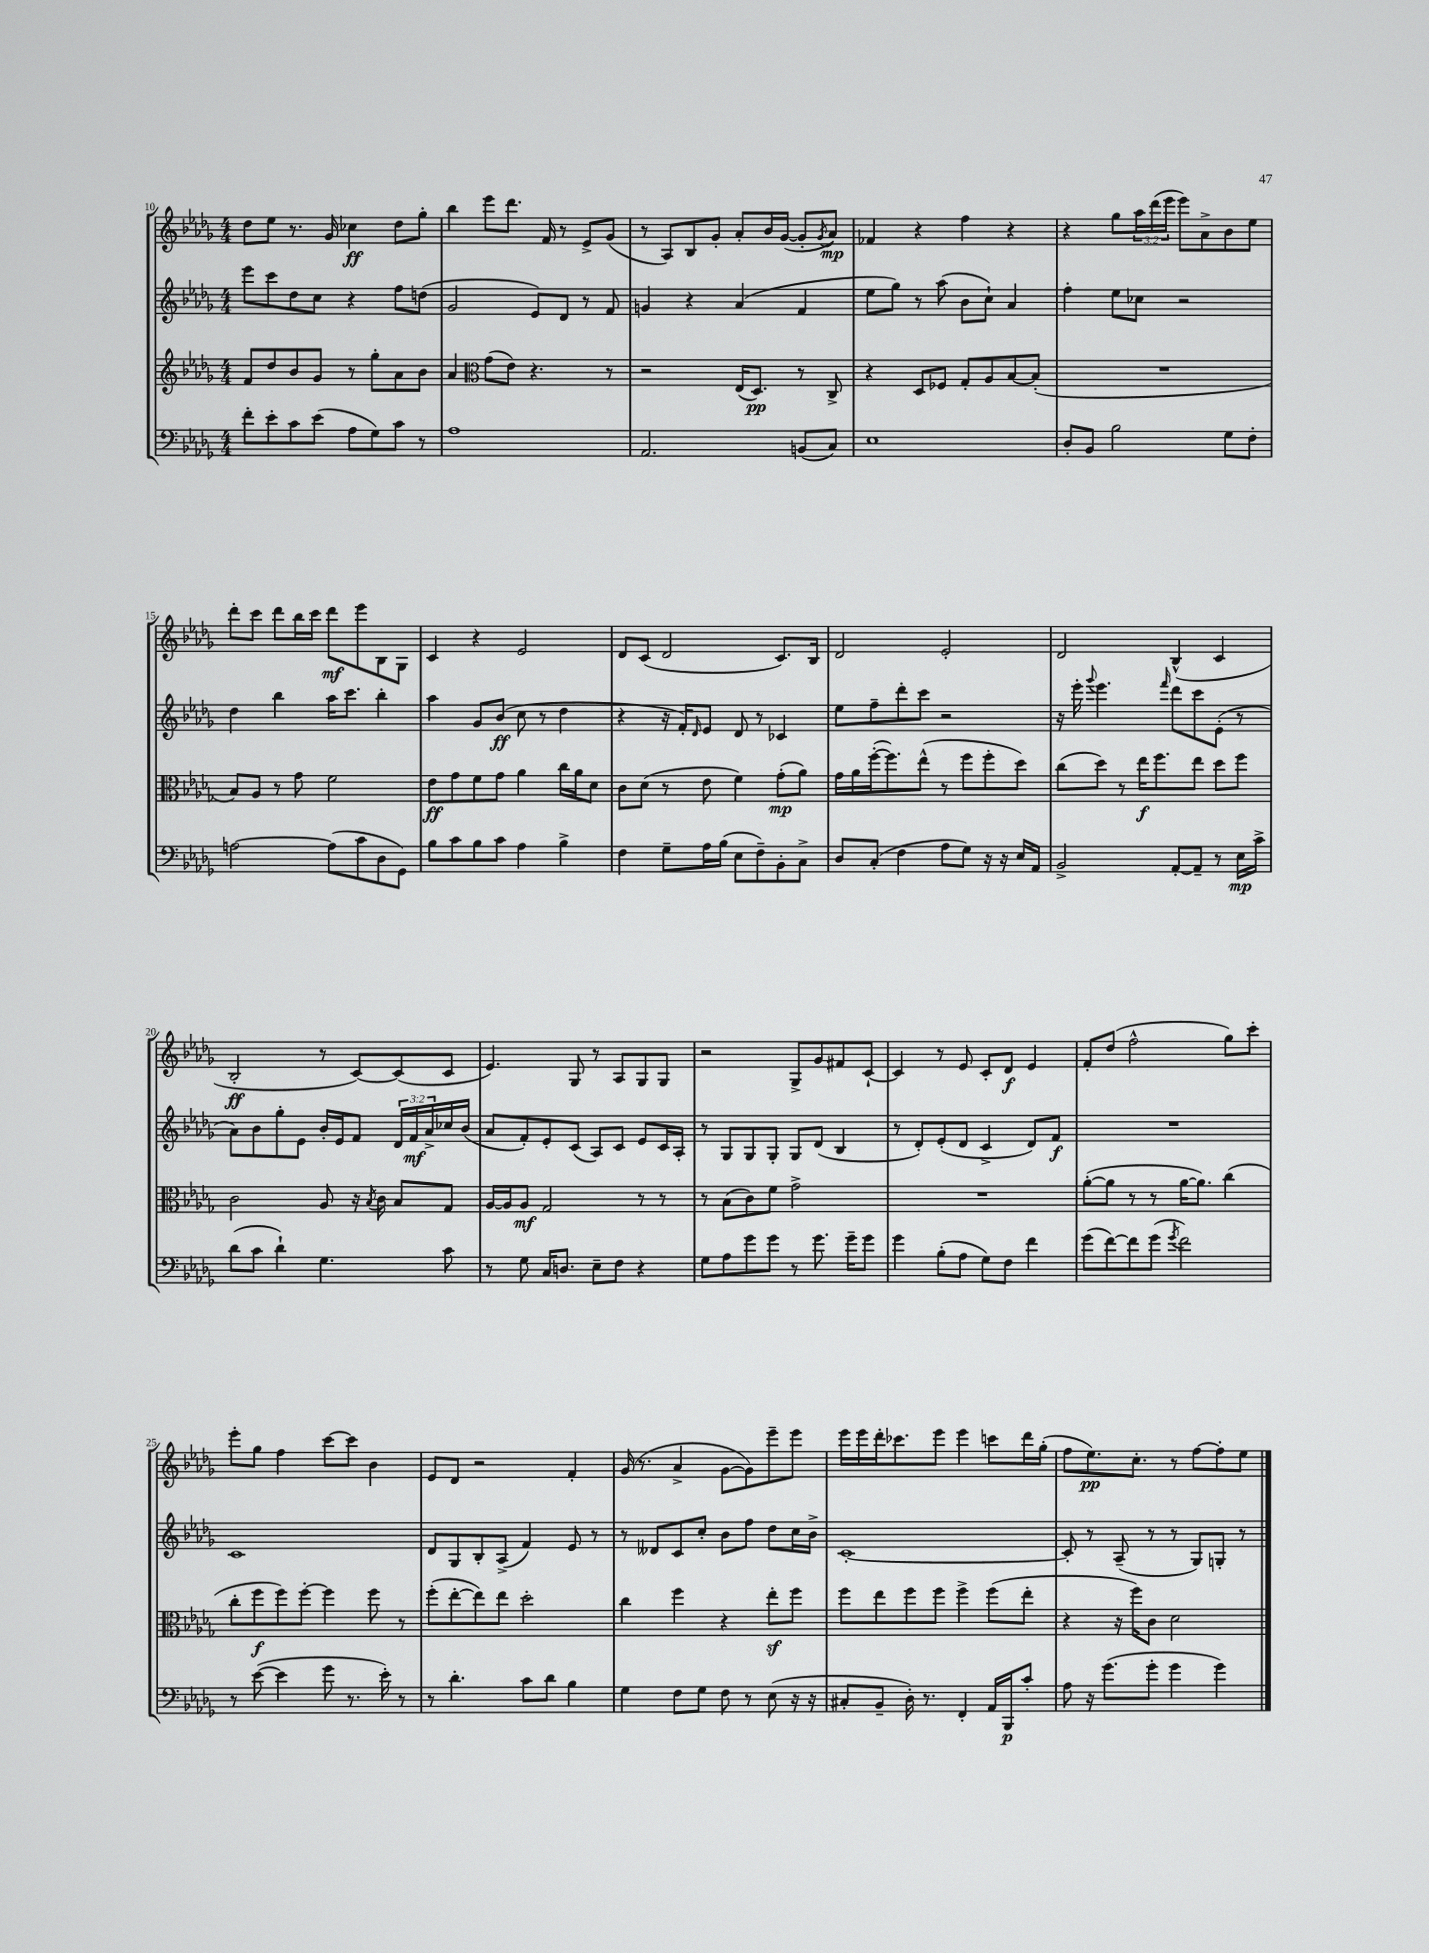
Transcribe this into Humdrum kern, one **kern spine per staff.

**kern	**dynam	**kern	**dynam	**kern	**dynam	**kern	**dynam
*part4	*part4	*part3	*part3	*part2	*part2	*part1	*part1
*staff4	*staff4	*staff3	*staff3	*staff2	*staff2	*staff1	*staff1
*clefF4	*	*clefG2	*	*clefG2	*	*clefG2	*
*k[b-e-a-d-g-]	*	*k[b-e-a-d-g-]	*	*k[b-e-a-d-g-]	*	*k[b-e-a-d-g-]	*
*M4/4	*	*M4/4	*	*M4/4	*	*M4/4	*
=10	=10	=10	=10	=10	=10	=10	=10
8f'\L	.	8f/L	.	8eee-\L	.	8dd-\L	.
8e-'\	.	8dd-/	.	8ccc\	.	8ee-\J	.
8c\	.	8b-/	.	8dd-\	.	8.r	.
(8e-\J	.	8g-/J	.	8cc\J	.	.	.
.	.	.	.	.	.	16g-/	.
8A-\L	.	8r	.	4r	.	4cc-X\	ff
8G-\)	.	8gg-'\L	.	.	.	.	.
8c\J	.	8a-\	.	8ff\L	.	8dd-\L	.
8r	.	8b-\J	.	(8ddn\J	.	8gg-'\J	.
=11	=11	=11	=11	=11	=11	=11	=11
1A-	.	4a-/	.	2g-/	.	4bb-\	.
*	*	*clefC3	*	*	*	*	*
.	.	(8g-\L	.	.	.	8eee-\L	.
.	.	8e-\J)	.	.	.	8.ddd-\J	.
.	.	4.r	.	8e-/L)	.	.	.
.	.	.	.	.	.	16f/	.
.	.	.	.	8d-/J	.	8r	.
.	.	.	.	8r	.	8e-^/L	.
.	.	8r	.	8f/	.	(8g-/J	.
=12	=12	=12	=12	=12	=12	=12	=12
2.AA-/	.	2r	.	4gn/	.	8r	.
.	.	.	.	.	.	8A-/L)	.
.	.	.	.	4r	.	8B-/	.
.	.	.	.	.	.	8g-'/J	.
.	.	(16E-/KL	.	(4a-/	.	8a-'/L	.
.	.	8.D-/J)	pp	.	.	.	.
.	.	.	.	.	.	16b-/L	.
.	.	.	.	.	.	([16g-/JJ	.
(8BBn/L	.	8r	.	4f/	.	8g-'/L]	.
.	.	.	.	.	.	8qg-/	.
8C/J)	.	8C^/	.	.	.	8a-/J)	mp
=13	=13	=13	=13	=13	=13	=13	=13
1E-	.	4r	.	8ee-\L	.	4f-X/	.
.	.	.	.	8gg-\J)	.	.	.
.	.	8D-/L	.	8r	.	4r	.
.	.	8F-X/J	.	(8aa-\	.	.	.
.	.	8G-'/L	.	8b-\L	.	4ff\	.
.	.	8A-/	.	8cc`\J)	.	.	.
.	.	[8B-/	.	4a-/	.	4r	.
.	.	(8B-'/J]	.	.	.	.	.
=14	=14	=14	=14	=14	=14	=14	=14
8D-'/L	.	1r	.	4ff'\	.	4r	.
8BB-/J	.	.	.	.	.	.	.
2B-\	.	.	.	8ee-\L	.	8gg-\L	.
.	.	.	.	8cc-X\J	.	24aa-\L	.
.	.	.	.	.	.	(24ddd-\	.
.	.	.	.	.	.	24eee-\JJ	.
.	.	.	.	2r	.	8eee-\L)	.
.	.	.	.	.	.	8a-^\	.
8G-\L	.	.	.	.	.	8b-\	.
8F'\J	.	.	.	.	.	8ee-\J	.
!!LO:LB:g=z
=15	=15	=15	=15	=15	=15	=15	=15
[2An\	.	8B-/L)	.	4dd-\	.	8ddd-'\L	.
.	.	8A-/J	.	.	.	8ccc\J	.
.	.	8r	.	4bb-\	.	8ddd-\L	.
.	.	8g-\	.	.	.	16bb-\L	.
.	.	.	.	.	.	16ccc\JJ	.
(8A\L]	.	2f\	.	16aa-\KL	.	8ddd-\L	mf
.	.	.	.	8.ccc\J	.	.	.
8c\	.	.	.	.	.	8eee-\	.
8D-\	.	.	.	4bb-'\	.	8B-\	.
8GG-\J)	.	.	.	.	.	8G-\J	.
=16	=16	=16	=16	=16	=16	=16	=16
8B-\L	.	8e-\L	ff	4aa-\	.	4c/	.
8c\	.	8g-\	.	.	.	.	.
8B-\	.	8f\	.	8g-/L	.	4r	.
8c\J	.	8g-\J	.	(8b-/J	ff	.	.
4A-\	.	4a-\	.	8cc\	.	2e-/	.
.	.	.	.	8r	.	.	.
4B-^\	.	16cc\LL	.	4dd-\	.	.	.
.	.	16a-\J	.	.	.	.	.
.	.	8d-\J	.	.	.	.	.
=17	=17	=17	=17	=17	=17	=17	=17
4F\	.	8c\L	.	4r	.	8d-/L	.
.	.	(8d-\J	.	.	.	(8c/J	.
8G-~\L	.	8r	.	16r	.	2d-/	.
.	.	.	.	16f'/KL)	.	.	.
.	.	.	.	16qqd-/	.	.	.
16A-\L	.	8e-\	.	8e-/J	.	.	.
(16B-\JJ	.	.	.	.	.	.	.
8E-\L	.	4f\)	.	8d-/	.	.	.
8F~\)	.	.	.	8r	.	.	.
8BB-'\	.	(8g-'\L	mp	4c-X/	.	8.c/L)	.
8C^\J	.	8a-\J)	.	.	.	.	.
.	.	.	.	.	.	16B-/Jk	.
=18	=18	=18	=18	=18	=18	=18	=18
8D-/L	.	16g-\LL	.	8ee-\L	.	2d-/	.
.	.	16a-\	.	.	.	.	.
(8C'/J	.	([16ff'\J	.	8ff~\	.	.	.
.	.	8.ff\])	.	.	.	.	.
4F\	.	.	.	8ddd-'\	.	.	.
.	.	(8ee-^^\J	.	8ccc\J	.	.	.
8A-\L	.	8r	.	2r	.	2e-'/	.
8G-\J)	.	8ff\L	.	.	.	.	.
16r	.	8ff'\	.	.	.	.	.
16r	.	.	.	.	.	.	.
16E-/LL	.	8dd-\J)	.	.	.	.	.
16AA-/JJ	.	.	.	.	.	.	.
=19	=19	=19	=19	=19	=19	=19	=19
2BB-^/	.	(8cc\L	.	16r	.	2d-/	.
.	.	.	.	16eee-'\	.	.	.
.	.	.	.	8qqggg-/	.	.	.
.	.	8dd-\J)	.	4.eee-\	.	.	.
.	.	8r	.	.	.	.	.
.	.	16ee-\KL	f	.	.	.	.
.	.	8.ff\	.	.	.	.	.
.	.	.	.	16qqfff/	.	.	.
[8AA-'/L	.	.	.	8ddd-\L	.	(4B-^^/	.
8AA-~/J]	.	8ee-\J	.	8ccc\	.	.	.
8r	.	8dd-\L	.	(8e-'\J	.	4c/	.
16E-\LL	mp	8ff\J	.	8r	.	.	.
16c^\JJ	.	.	.	.	.	.	.
!!LO:LB:g=z
=20	=20	=20	=20	=20	=20	=20	=20
(8d-\L	.	2c\	.	8a-\L)	.	2B-'/	ff
8c\J	.	.	.	8b-\	.	.	.
4d-`\)	.	.	.	8gg-'\	.	.	.
.	.	.	.	8e-\J	.	.	.
4.G-\	.	8A-/	.	16b-'/LL	.	8r	.
.	.	.	.	16e-/J	.	.	.
.	.	16r	.	8f/J	.	[8c/L)	.
.	.	8qB-/	.	.	.	.	.
.	.	16c\	.	.	.	.	.
.	.	8B-/L	.	24d-/LL	.	(8c/]	.
.	.	.	.	24f/	mf	.	.
.	.	.	.	24a-^/	.	.	.
8c\	.	8G-/J	.	16cc-X/	.	8c/J	.
.	.	.	.	(16b-/JJ	.	.	.
=21	=21	=21	=21	=21	=21	=21	=21
8r	.	[16A-/LL	.	8a-/L	.	4.e-/)	.
.	.	16A-/J]	.	.	.	.	.
8G-\	.	8A-/J	mf	8f'/)	.	.	.
16C/KL	.	2G-/	.	8e-'/	.	.	.
8.Dn/J	.	.	.	.	.	.	.
.	.	.	.	(8c/J	.	8G-/	.
8E-~\L	.	.	.	8A-/L)	.	8r	.
8F\J	.	.	.	8c/J	.	8A-/L	.
4r	.	8r	.	8e-/L	.	8G-/	.
.	.	8r	.	16c/L	.	8G-/J	.
.	.	.	.	16A-'/JJ	.	.	.
=22	=22	=22	=22	=22	=22	=22	=22
8G-\L	.	8r	.	8r	.	2r	.
8A-\	.	(8B-\L	.	8G-/L	.	.	.
8g-\	.	8c\)	.	8G-/	.	.	.
8g-\J	.	8f\J	.	8G-'/J	.	.	.
8r	.	2g-^\	.	8G-/L	.	8G-^/L	.
8.g-\	.	.	.	(8d-/J	.	8g-/	.
.	.	.	.	4B-/	.	8f#X/	.
16g-~\KL	.	.	.	.	.	.	.
8g-\J	.	.	.	.	.	[8c`/J	.
=23	=23	=23	=23	=23	=23	=23	=23
4g-\	.	1r	.	8r	.	4c/]	.
.	.	.	.	8d-'/L)	.	.	.
(8B-'\L	.	.	.	(8e-'/	.	8r	.
8A-\J	.	.	.	8d-/J	.	8e-/	.
8G-\L)	.	.	.	4c^/	.	8c'/L	.
8F\J	.	.	.	.	.	8d-/J	f
4f\	.	.	.	8d-/L)	.	4e-/	.
.	.	.	.	8f/J	f	.	.
=24	=24	=24	=24	=24	=24	=24	=24
(8g-\L	.	([8a-'\L	.	1r	.	8f'/L	.
[8f\)	.	8a-\J]	.	.	.	(8dd-/J	.
8f\]	.	8r	.	.	.	2ff^^\	.
(8g-\J	.	8r	.	.	.	.	.
8qg-/	.	.	.	.	.	.	.
2f\)	.	[16a-\KL	.	.	.	.	.
.	.	8.a-\J])	.	.	.	.	.
.	.	(4cc\	.	.	.	8gg-\L)	.
.	.	.	.	.	.	8ccc'\J	.
!!LO:LB:g=z
=25	=25	=25	=25	=25	=25	=25	=25
8r	.	8cc'\L	.	1c	.	8eee-'\L	.
([8e-\	.	8ff\	f	.	.	8gg-\J	.
4e-\]	.	8ff\)	.	.	.	4ff\	.
.	.	[8ff'\J	.	.	.	.	.
8g-\	.	4ff\]	.	.	.	[8ccc\L	.
8.r	.	.	.	.	.	8ccc\J]	.
.	.	8ff\	.	.	.	4b-\	.
16e-'\)	.	.	.	.	.	.	.
8r	.	8r	.	.	.	.	.
=26	=26	=26	=26	=26	=26	=26	=26
8r	.	(8ff'\L	.	8d-/L	.	8e-/L	.
4.d-'\	.	[8ee-'\	.	8G-/	.	8d-/J	.
.	.	8ee-\])	.	8B-'/	.	2r	.
.	.	8ee-\J	.	(8A-^/J	.	.	.
8c\L	.	2dd-'\	.	4f/)	.	.	.
8d-\J	.	.	.	.	.	.	.
4B-\	.	.	.	8e-/	.	4f'/	.
.	.	.	.	8r	.	.	.
=27	=27	=27	=27	=27	=27	=27	=27
4G-\	.	4cc\	.	8r	.	(16g-/	.
.	.	.	.	.	.	8.r	.
.	.	.	.	8d--X/L	.	.	.
8F\L	.	4ff\	.	8c/	.	4a-^/	.
8G-\J	.	.	.	8cc'/J	.	.	.
8F\	.	4r	.	8b-\L	.	[8g-\L	.
8r	.	.	.	8ff\J	.	8g-\])	.
(8E-\	.	8ee-z'\L	.	8dd-\L	.	8eee-~\	.
16r	.	8ff\J	.	16cc\L	.	8eee-\J	.
16r	.	.	.	16b-^\JJ	.	.	.
=28	=28	=28	=28	=28	=28	=28	=28
8C#X'/L	.	8ff\L	.	[1c'	.	16eee-\LL	.
.	.	.	.	.	.	16eee-\	.
8BB-~/J	.	8ee-\	.	.	.	16ddd-'\J	.
.	.	.	.	.	.	8.ccc-X\	.
16D-'\)	.	8ff\	.	.	.	.	.
8.r	.	.	.	.	.	.	.
.	.	8ff\J	.	.	.	8eee-\J	.
4FF'/	.	4ff^\	.	.	.	4eee-\	.
16AA-/LL	.	(8ff\L	.	.	.	8cccn\L	.
16BBB-/J	p	.	.	.	.	.	.
8c'/J	.	8ee-'\J	.	.	.	16ddd-\L	.
.	.	.	.	.	.	(16gg-'\JJ	.
=29	=29	=29	=29	=29	=29	=29	=29
8A-\	.	4r	.	8c'/]	.	8ff\L	.
16r	.	.	.	8r	.	8.ee-\)	pp
(8.g-\L	.	.	.	.	.	.	.
.	.	16r	.	(8A-~/	.	.	.
.	.	16ff\KL)	.	.	.	8.cc'\J	.
8g-'\J	.	8c\J	.	8r	.	.	.
4g-\	.	2d-\	.	8r	.	8r	.
.	.	.	.	8G-/L)	.	[8ff\L	.
4g-\)	.	.	.	8Gn'/J	.	8ff'\]	.
.	.	.	.	8r	.	8ee-\J	.
==	==	==	==	==	==	==	==
*-	*-	*-	*-	*-	*-	*-	*-
